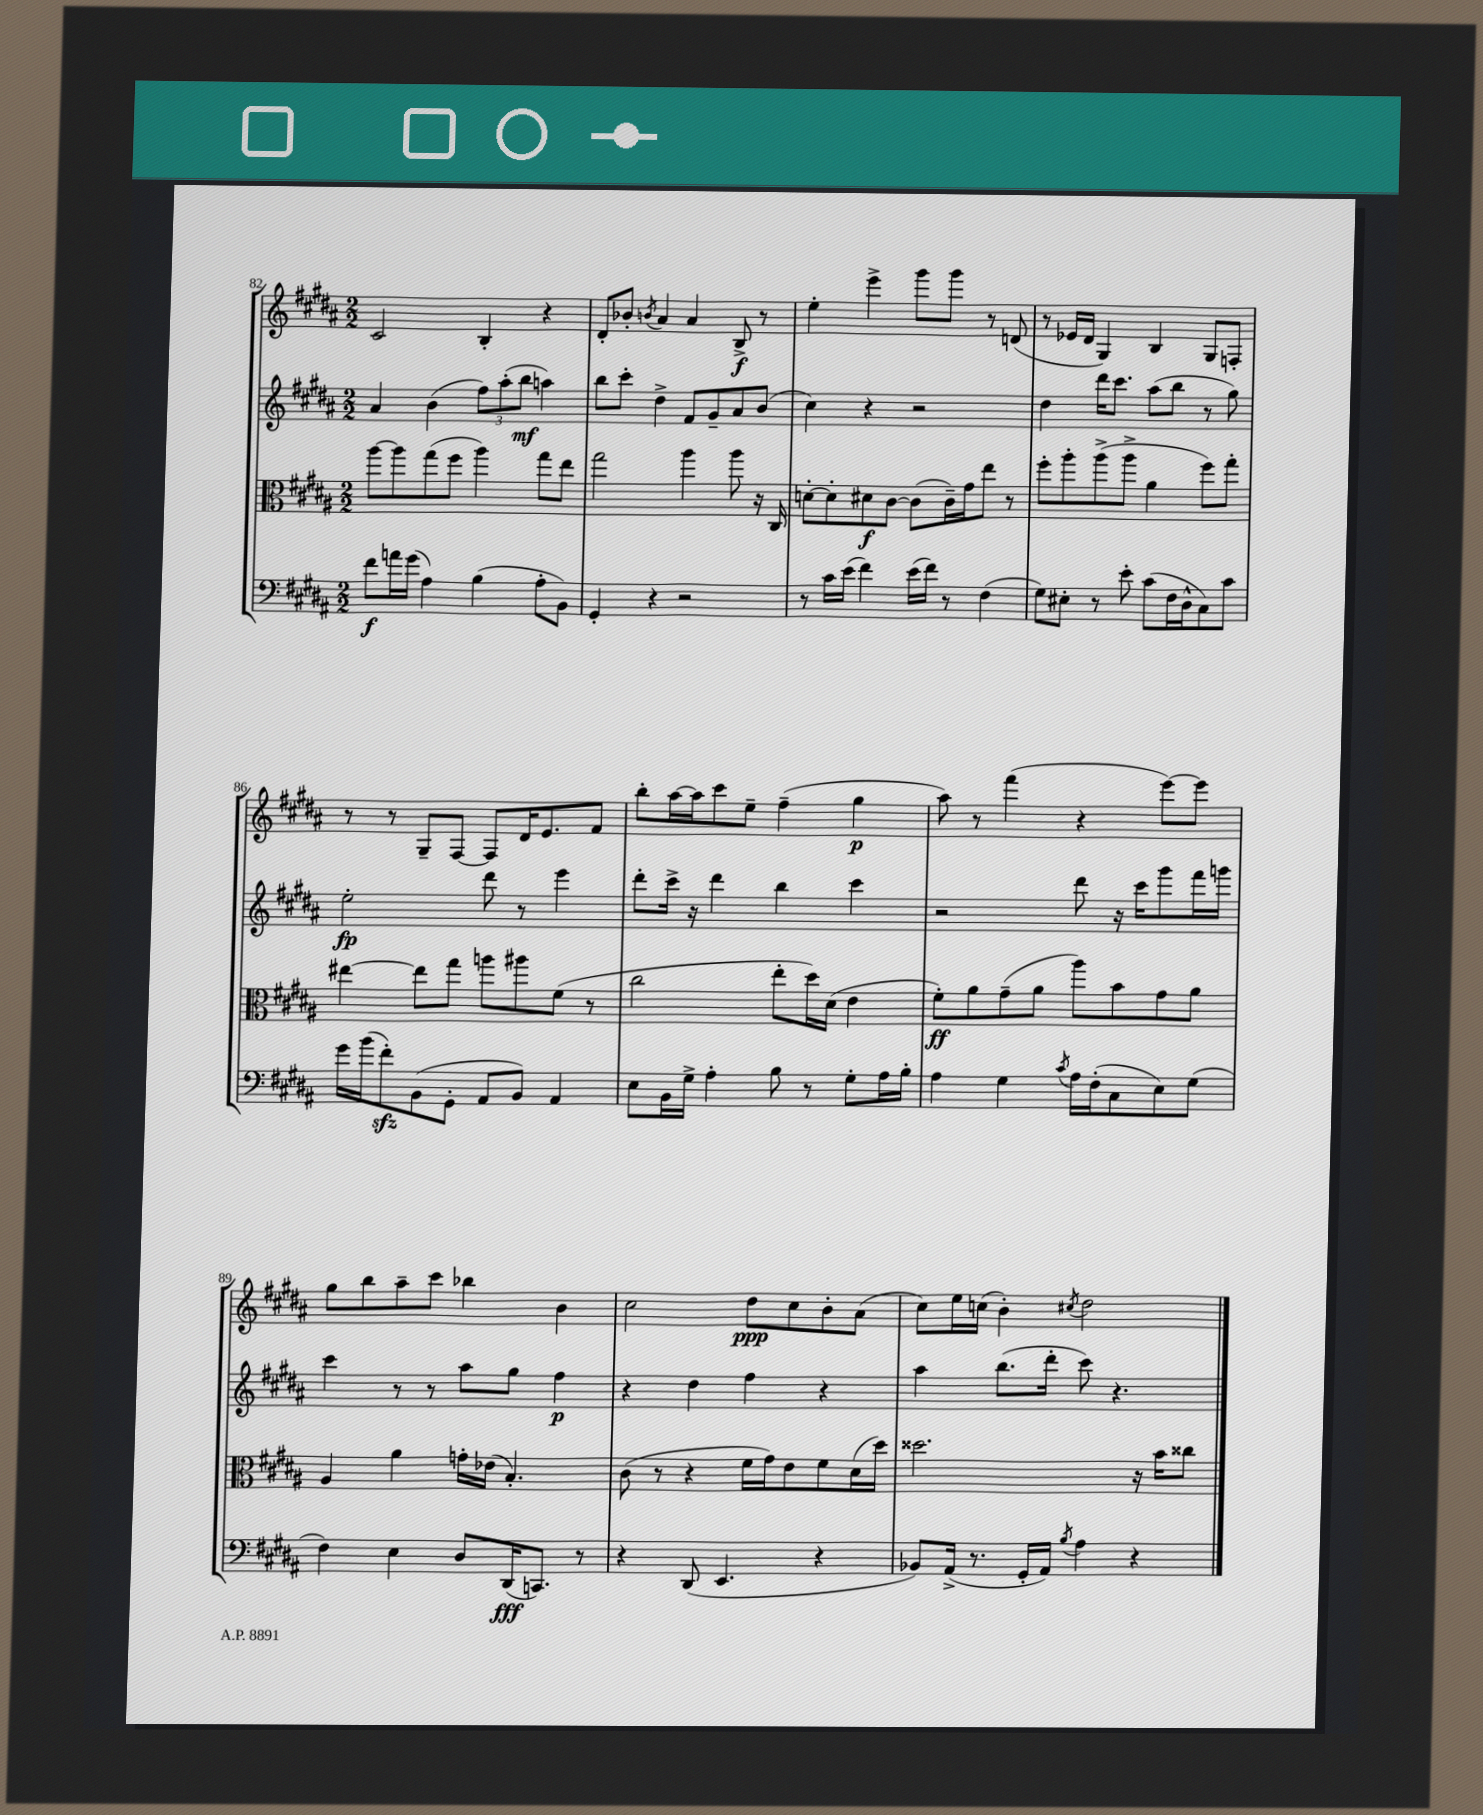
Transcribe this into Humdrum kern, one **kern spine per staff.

**kern	**kern	**kern	**kern
*staff4	*staff3	*staff2	*staff1
*clefF4	*clefC3	*clefG2	*clefG2
*k[f#c#g#d#a#]	*k[f#c#g#d#a#]	*k[f#c#g#d#a#]	*k[f#c#g#d#a#]
*M2/2	*M2/2	*M2/2	*M2/2
8f#\L	[8aa#\L	4a#/	2c#/
16a\L	8aa#\]	.	.
(16g#\JJ	.	.	.
4A#\)	(8gg#\	(4b\	.
.	8ff#\J	.	.
(4B\	4aa#\)	12ff#\L)	4B'/
.	.	(12aa#'\	.
.	.	12bb\J	.
8A#'\L	8gg#\L	4aa\)	4r
8BB\J)	8ee\J	.	.
=	=	=	=
4GG#'/	2gg#\	8bb\L	8d#'/L
.	.	8ccc#'\J	8b-'/J
.	.	.	8qb/
4r	.	4dd#^\	4a#/
2r	4aa#\	8f#/L	4a#/
.	.	8g#~/	.
.	8aa#\	8a#/	8B^/
.	16r	(8b/J	8r
.	16C#/	.	.
=	=	=	=
8r	[8d'\L	4cc#\)	4ee'\
16c#\LL	8d'\]	.	.
(16e\JJ	.	.	.
4f#\)	8d#\	4r	4eee^\
.	[8c#\J	.	.
(16e\LL	(8c#\]L	2r	8ggg#\L
16f#\JJ)	.	.	.
8r	16c#~\L)	.	8ggg#\J
.	16g#\J	.	.
(4F#\	8ee\J	.	8r
.	8r	.	(8d/
=	=	=	=
8G#\L)	8ff#'\L	4dd#\	8r
8E#'\J	8aa#'\	.	16e-/LL
.	.	.	16d#/JJ
8r	(8aa#^\	16ddd#\LK	4G#/)
.	.	8.ccc#\J	.
8e'\	8aa#^\J	.	.
(8c#\L	4a#\	(8aa#\L	4B/
16F#\L	.	8bb\J	.
16D#^^\J	.	.	.
8C#\)	8ff#\L)	8r	8G#/L
8c#\J	8gg#'\J	8gg#\)	8F'/J
=	=	=	=
16g#\LL	[4ee#\	2ee'\	8r
(16b\J	.	.	.
8f#'\)	.	.	8r
(8BB\	8ee#\]L	.	8G#~/L
8GG#'\J	8gg#\J	.	[8F#/J
8AA#/L	8aa\L	8ddd#\	8F#/]L
8BB/J)	8aa#\	8r	16d#/K
.	.	.	8.e/
4AA#/	(8f#\J	4eee\	.
.	8r	.	8f#/J
=	=	=	=
8E\L	2cc#\	8ddd#'\L	8bb'\L
16BB\L	.	16ccc#^\Jk	[16aa#\L
16G#^\JJ	.	16r	16aa#\]J
4A#'\	.	4ddd#\	8ccc#\
.	.	.	8ee~\J
8B\	8ee'\L	4bb\	(4ff#~\
8r	16dd#\L)	.	.
.	(16d#\JJ	.	.
8G#'\L	4e\	4ccc#\	4gg#\
16A#\L	.	.	.
16B'\JJ	.	.	.
=	=	=	=
4A#\	8f#'\L)	2r	8aa#\)
.	8a#\	.	8r
4G#\	(8g#~\	.	(4fff#\
.	8a#\J	.	.
8qc#/	.	.	.
16A#\LL	8aa#\L)	8ddd#\	4r
(16F#'\J	.	.	.
8C#\	8b\	16r	.
.	.	16ccc#\LK	.
8E\)	8g#\	8ggg#\	[8eee\L)
(8G#\J	8a#\J	16fff#\L	8eee\]J
.	.	16ggg\JJ	.
=	=	=	=
4F#\)	4A#/	4ccc#\	8gg#\L
.	.	.	8bb\
4E\	4a#\	8r	8aa#~\
.	.	8r	8ccc#\J
8D#/L	16g'\LL	8aa#\L	4bb-\
.	(16e-\JJ	.	.
(16DD#/K	4.B'/)	8gg#\J	.
8.CC/J)	.	.	.
.	.	4ff#\	4b\
8r	.	.	.
=	=	=	=
4r	(8c#\	4r	2cc#\
.	8r	.	.
(8DD#/	4r	4dd#\	.
4.EE/	.	.	.
.	16f#\LL	4ff#\	8dd#\L
.	16g#\J)	.	.
.	8e\	.	8cc#\
4r	8f#\	4r	8b'\
.	(16d#\L	.	(8a#\J
.	16dd#\JJ)	.	.
=	=	=	=
8BB-/L)	2.dd##\	4aa#\	8cc#\L)
(16AA#^/Jk	.	.	16ee\L
8.r	.	.	(16cc\JJ
.	.	(8.bb\L	4b'\)
16GG#'/LL	.	.	.
16AA#/JJ)	.	16ddd#'\Jk	.
8qB/	.	.	8qcc#/
4A#\	.	8ccc#\)	2dd#\
.	.	4.r	.
4r	16r	.	.
.	16b\LK	.	.
.	8cc##\J	.	.
==	==	==	==
*-	*-	*-	*-
